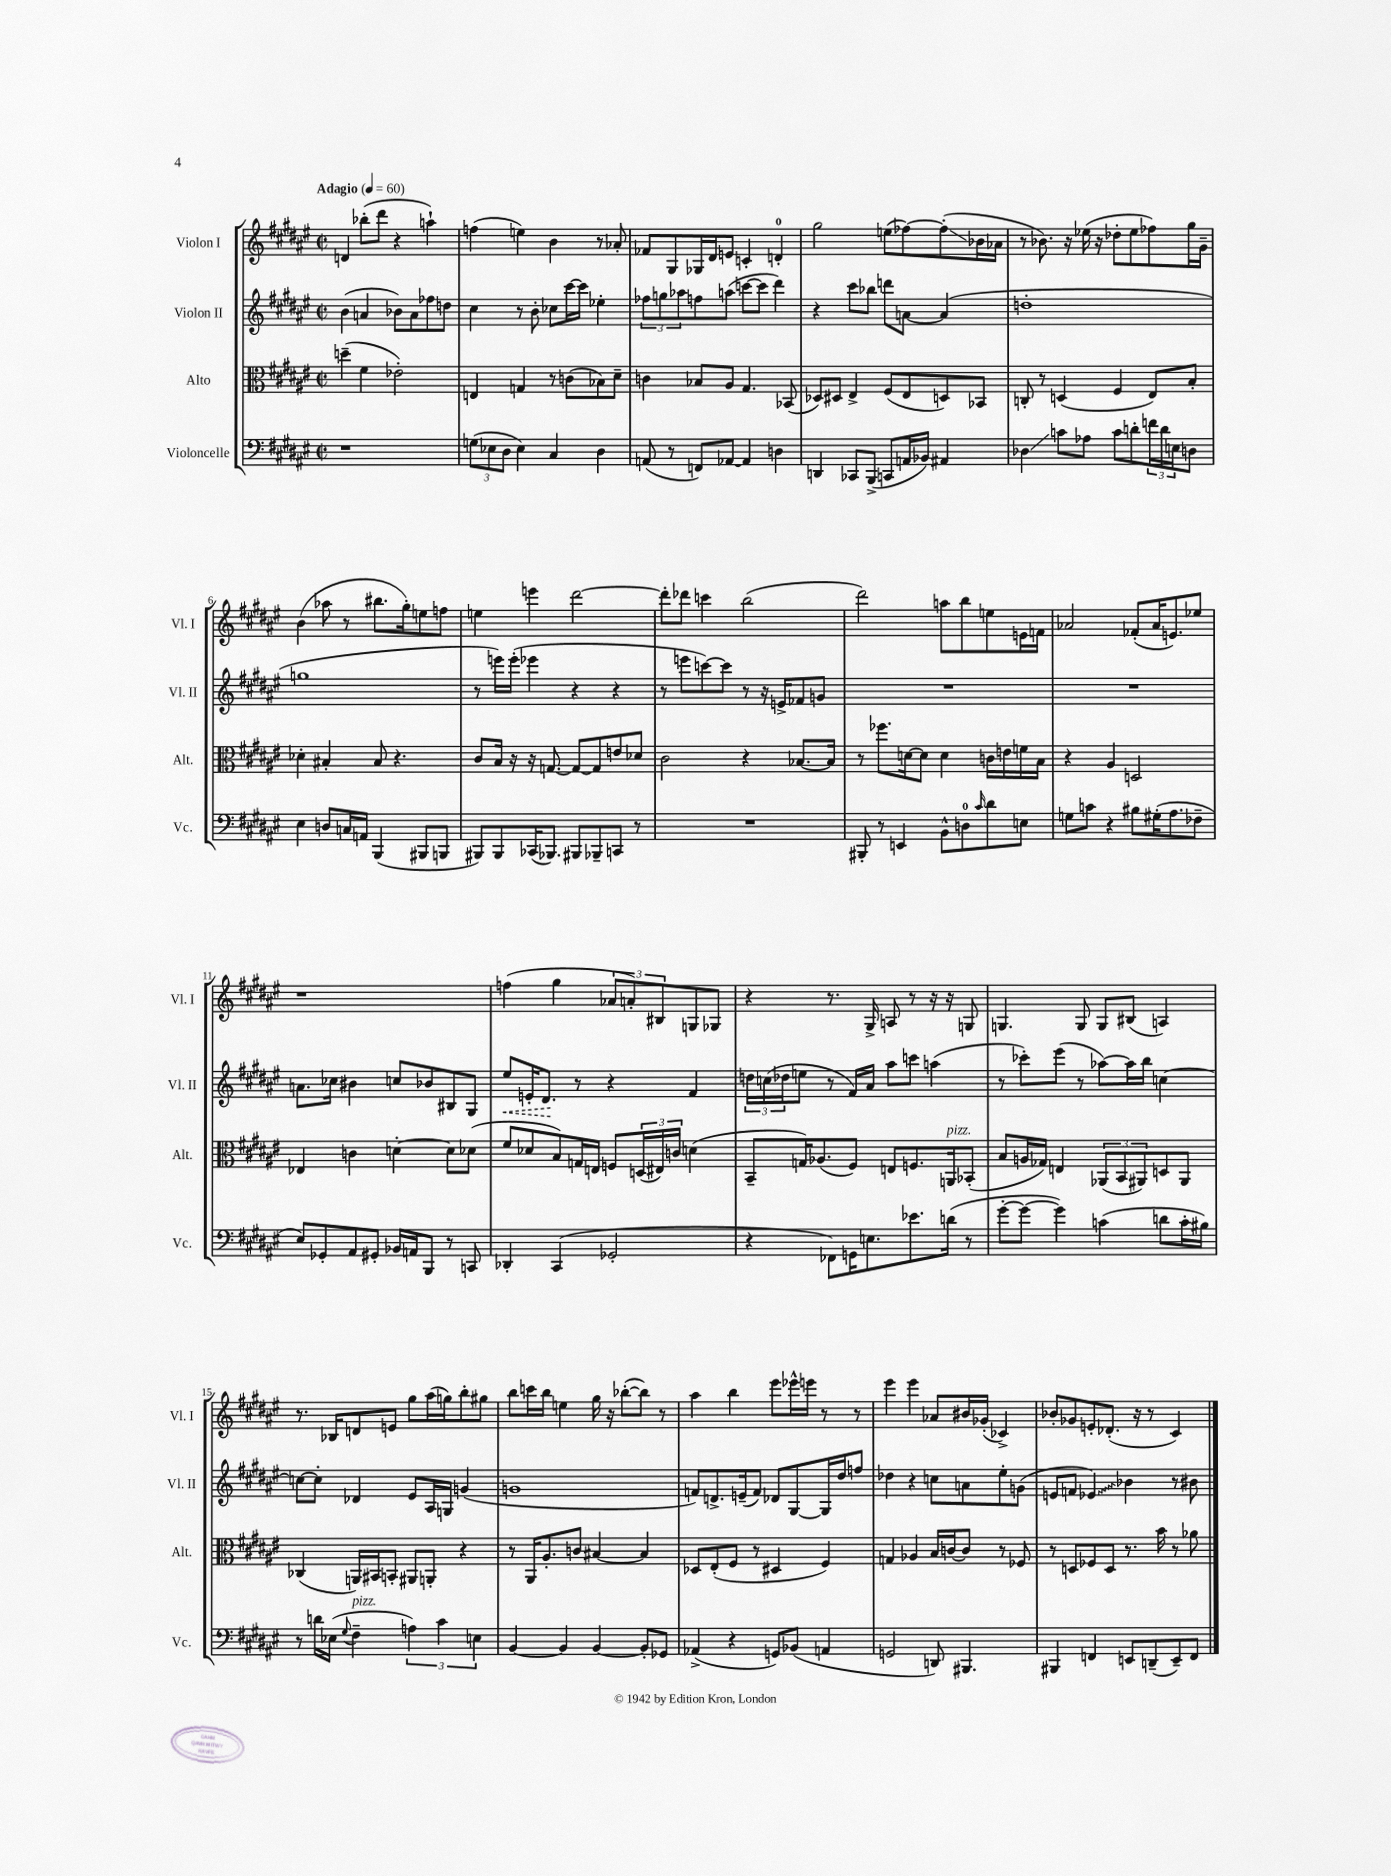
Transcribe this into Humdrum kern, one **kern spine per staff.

**kern	**kern	**kern	**kern
*staff4	*staff3	*staff2	*staff1
*clefF4	*clefC3	*clefG2	*clefG2
*k[f#c#g#d#a#e#]	*k[f#c#g#d#a#e#]	*k[f#c#g#d#a#e#]	*k[f#c#g#d#a#e#]
*M2/2	*M2/2	*M2/2	*M2/2
*met(c|)	*met(c|)	*met(c|)	*met(c|)
*MM60	*MM60	*MM60	*MM60
1r	(4dd~\	(4b\	4d/
.	4f#\	4a/	(8bb-'\L
.	.	.	8ddd#\J
.	2e-'\)	8b-\L)	4r
.	.	8a\	.
.	.	8ff-\	4aa`\)
.	.	8dd\J	.
=	=	=	=
(12G\L	4E/	4cc#\	(4ff\
12E-\	.	.	.
12D#\J	.	.	.
4E-\)	4G/	8r	4ee\)
.	.	8b'\	.
4C#/	8r	8cc-\L	4b\
.	(8c\L	[16ccc#\L	.
.	.	16ccc#\]JJ	.
4D#\	8B-\)	4ee-'\	8r
.	8d#~\J	.	8a-'/
=	=	=	=
(8AA/	4c\	12ff-\L	8f-/L
.	.	12gg\	.
8r	.	.	8G#/
.	.	12aa-\	.
8FF/L)	8B-/L	8ff\	16G-/L
.	.	.	16d#/J
[8AA-/J	8A#/J	(8aa\J	8e/J
4AA-/]	4.G#/	[8ccc\L	4c'/
.	.	8ccc\]J	.
4D\	.	4ddd#\)	4d'/
.	(8BB-/	.	.
=	=	=	=
4DD/	8D-/L)	4r	2gg#\
.	8D#/J	.	.
8CC-/L	4E#^/	8ccc#\L	.
(8BBB^/J	.	8bb-\J	.
8CC/L	(8F#/L	8ddd\L	(8ee\L
16AA/L	8E#/	[8a\J	[8ff-\)
16BB-/JJ)	.	.	.
4AA#/	8D/)	(4a/]	(8ff-'\]
.	8BB-/J	.	16b-\L
.	.	.	16a-\JJ
=	=	=	=
4D-\	8C'/	1dd'	8r
.	8r	.	8.b-\)
8c\L	(4D/	.	.
.	.	.	16r
8A-\J	.	.	(16ee-\
.	.	.	16r
8c\L	4F#/	.	8dd-'\L
8d'\	.	.	8ee-\
24f\L	8E#/L)	.	8ff-\)
24d\	.	.	.
24E\J	.	.	.
8D\J	8B'/J	.	16gg#\L
.	.	.	16g#~\JJ
=	=	=	=
4E#\	4d-'\	1gg	(4b\
8D/L	4B#'/	.	8aa-\
16C/L	.	.	8r
16AA/JJ	.	.	.
(4BBB/	8B#/	.	8.bb#\L
.	4.r	.	.
.	.	.	16gg#'\k)
8BBB#/L	.	.	8ee\
8BBB/J	.	.	8ff\J
=	=	=	=
8BBB#/L)	8c#/L	8r	4ee\
8BBB#/	16B/Jk	16eee\LL)	.
.	16r	(16eee'\JJ	.
(16CC-/K	16r	4eee-\	4eee\
8.BBB-/J)	[8.G/	.	.
8BBB#/L	8G/_L	4r	[2ddd#\
8BBB-~/	8G/]	.	.
8CC/J	8e/	4r	.
8r	8d-/J	.	.
=	=	=	=
1r	2c#\	8r	8ddd#'\]L
.	.	8eee\L	8ddd-\J
.	.	[8ccc\)	4ccc\
.	.	8ccc\]J	.
.	4r	8r	(2bb\
.	.	16r	.
.	.	16e^/LK	.
.	[8.B-/L	8f-/	.
.	.	8g/J	.
.	16B-/]Jk	.	.
=	=	=	=
8BBB#'/	8r	1r	2ddd#\)
8r	8.ff-\L	.	.
4EE/	.	.	.
.	[16d\k	.	.
.	8d\]J	.	.
8BB^^\L	4d\	.	8aa\L
8D\	.	.	8bb\
16qqc#/	.	.	.
8d#\	16c\LL	.	8ee\
.	16e\	.	.
8E\J	16f\	.	16e\L
.	16B\JJ	.	16f\JJ
=	=	=	=
8G\L	4r	1r	2a-/
8c\J	.	.	.
4r	4A#/	.	.
8B#\L	2D/	.	(8f-'/L
(16G#'\K	.	.	16a-/K
8.A#\	.	.	8.e/)
8F-~\J	.	.	8ee-/J
=	=	=	=
8E#/L)	4E-/	8.a\L	1r
8GG-'/	.	.	.
.	.	16cc-\Jk	.
8AA#/	4c\	4b#\	.
8GG#'/J	.	.	.
16BB-/LL	[4d'\	8cc/L	.
16AA/J	.	.	.
8BBB/J	.	8b-/	.
8r	8d\]L	8B#/	.
8CC/	(8d-\J	8G#/J	.
=	=	=	=
4DD-'/	8f#/L	8ee#/L	(4ff\
.	8d-/	16e'/K	.
.	.	8.d#/J	.
(4CC#/	8B/)	.	4gg#\
.	16G/L	8r	.
.	16E/JJ	.	.
2GG-'/	8F/L	4r	12a-/L
.	.	.	12a'/)
.	(24D/L	.	.
.	24E#/)	.	12B#/
.	24c/JJ	.	.
.	(4d\	4f#/	8G/
.	.	.	8G-/J
=	=	=	=
4r	8BB~/L	24dd\LL	4r
.	.	(24cc\	.
.	.	24dd-\J	.
.	16G/K)	8ee\J	.
.	(8.A-/	.	.
8FF-\L)	.	8r	8.r
16GG\K	8F#/J)	16f#/LL)	.
8.E\	.	16a#/JJ	16G#^/
.	8E/L	8aa#\L	8A/
8.e-\	8.F/	8ccc\J	8r
.	.	(4aa\	16r
(16d\Jk	16AA/k	.	16r
8r	(8BB-'/J	.	8G/
=	=	=	=
[8g#'\L	8B/L	8r	4.G/
8g#\_J	16A/L	8ccc-'\L)	.
.	16G-/JJ)	.	.
4g#\])	4E/	(8eee#\J	.
.	.	8r	8G/
(4c\	(12AA-/L	[8aa-\L)	8G/L
.	12BB/	.	.
.	.	16aa-\]L	(8B#/J
.	12AA#/)	.	.
.	.	16bb\JJ	.
8d\L	8D/	[4cc\	4A/)
16c'\L	8AA#/J	.	.
16B#\JJ)	.	.	.
=	=	=	=
8r	(4C-/	8cc\_L	8.r
16d\LL	.	8cc'\]J	.
(16E-\JJ	.	.	16B-/LK
8qqG#/	.	.	.
4F#~\	16AA/LL)	4d-/	8d/
.	16BB#/J	.	.
.	8BB'/J	.	8e/J
6A\)	8AA#/L	8e#/L	8gg#\L
.	8AA'/J	16A#/L	(16aa#\L
6c#\	.	.	.
.	.	16G/JJ	16gg\J)
.	4r	(4g/	8bb'\
6E\	.	.	.
.	.	.	8gg#\J
=	=	=	=
[4BB/	8r	1g	8bb\L
.	16AA#/LK	.	16ccc\L
.	8.A#'/	.	16bb\JJ
4BB/]	.	.	4ee\
.	8c/J	.	.
[4BB/	[4B#/	.	16gg#\
.	.	.	16r
.	.	.	([8bb-'\L
8BB'/]L	4B#/]	.	8bb-\]J)
8GG-/J	.	.	8r
=	=	=	=
(4AA-^/	8D-/L	8f/L)	4aa#\
.	(8E#'/	8.d^/	.
4r	8F#/J	.	4bb\
.	.	(16e~/k	.
.	8r	8f/J)	.
8GG/L)	4D#/	8d-/L	8eee#\L
(8BB-/J	.	[8G#/	16eee-^^\L
.	.	.	16eee\JJ
4AA/	4F#/)	16G#/]L	8r
.	.	16dd#/J	.
.	.	8ff/J	8r
=	=	=	=
2GG/	4G/	4dd-\	4eee#\
.	4A-/	4r	4eee#\
8DD/)	16B/LL	8cc\L	8a-/L
.	[16c/J	.	.
4.BBB#/	8c/]J	8a\	16b#/L
.	.	.	(16g-'/JJ
.	8r	8ee#'\	4c-^/)
.	8F-/	(8g\J	.
=	=	=	=
4BBB#/	8r	8e/L	8b-'/L
.	8D/L	8f/J	8g-/
4FF/	8F-/	4e-/)	8e'/
.	8D/J	.	(8.d-'/J
8EE/L	8.r	4b-\	.
.	.	.	16r
(8DD~/	.	.	8r
.	16b\	.	.
8EE~/)	8r	8r	4c#/)
8FF/J	8a-\	8b#\	.
==	==	==	==
*-	*-	*-	*-
